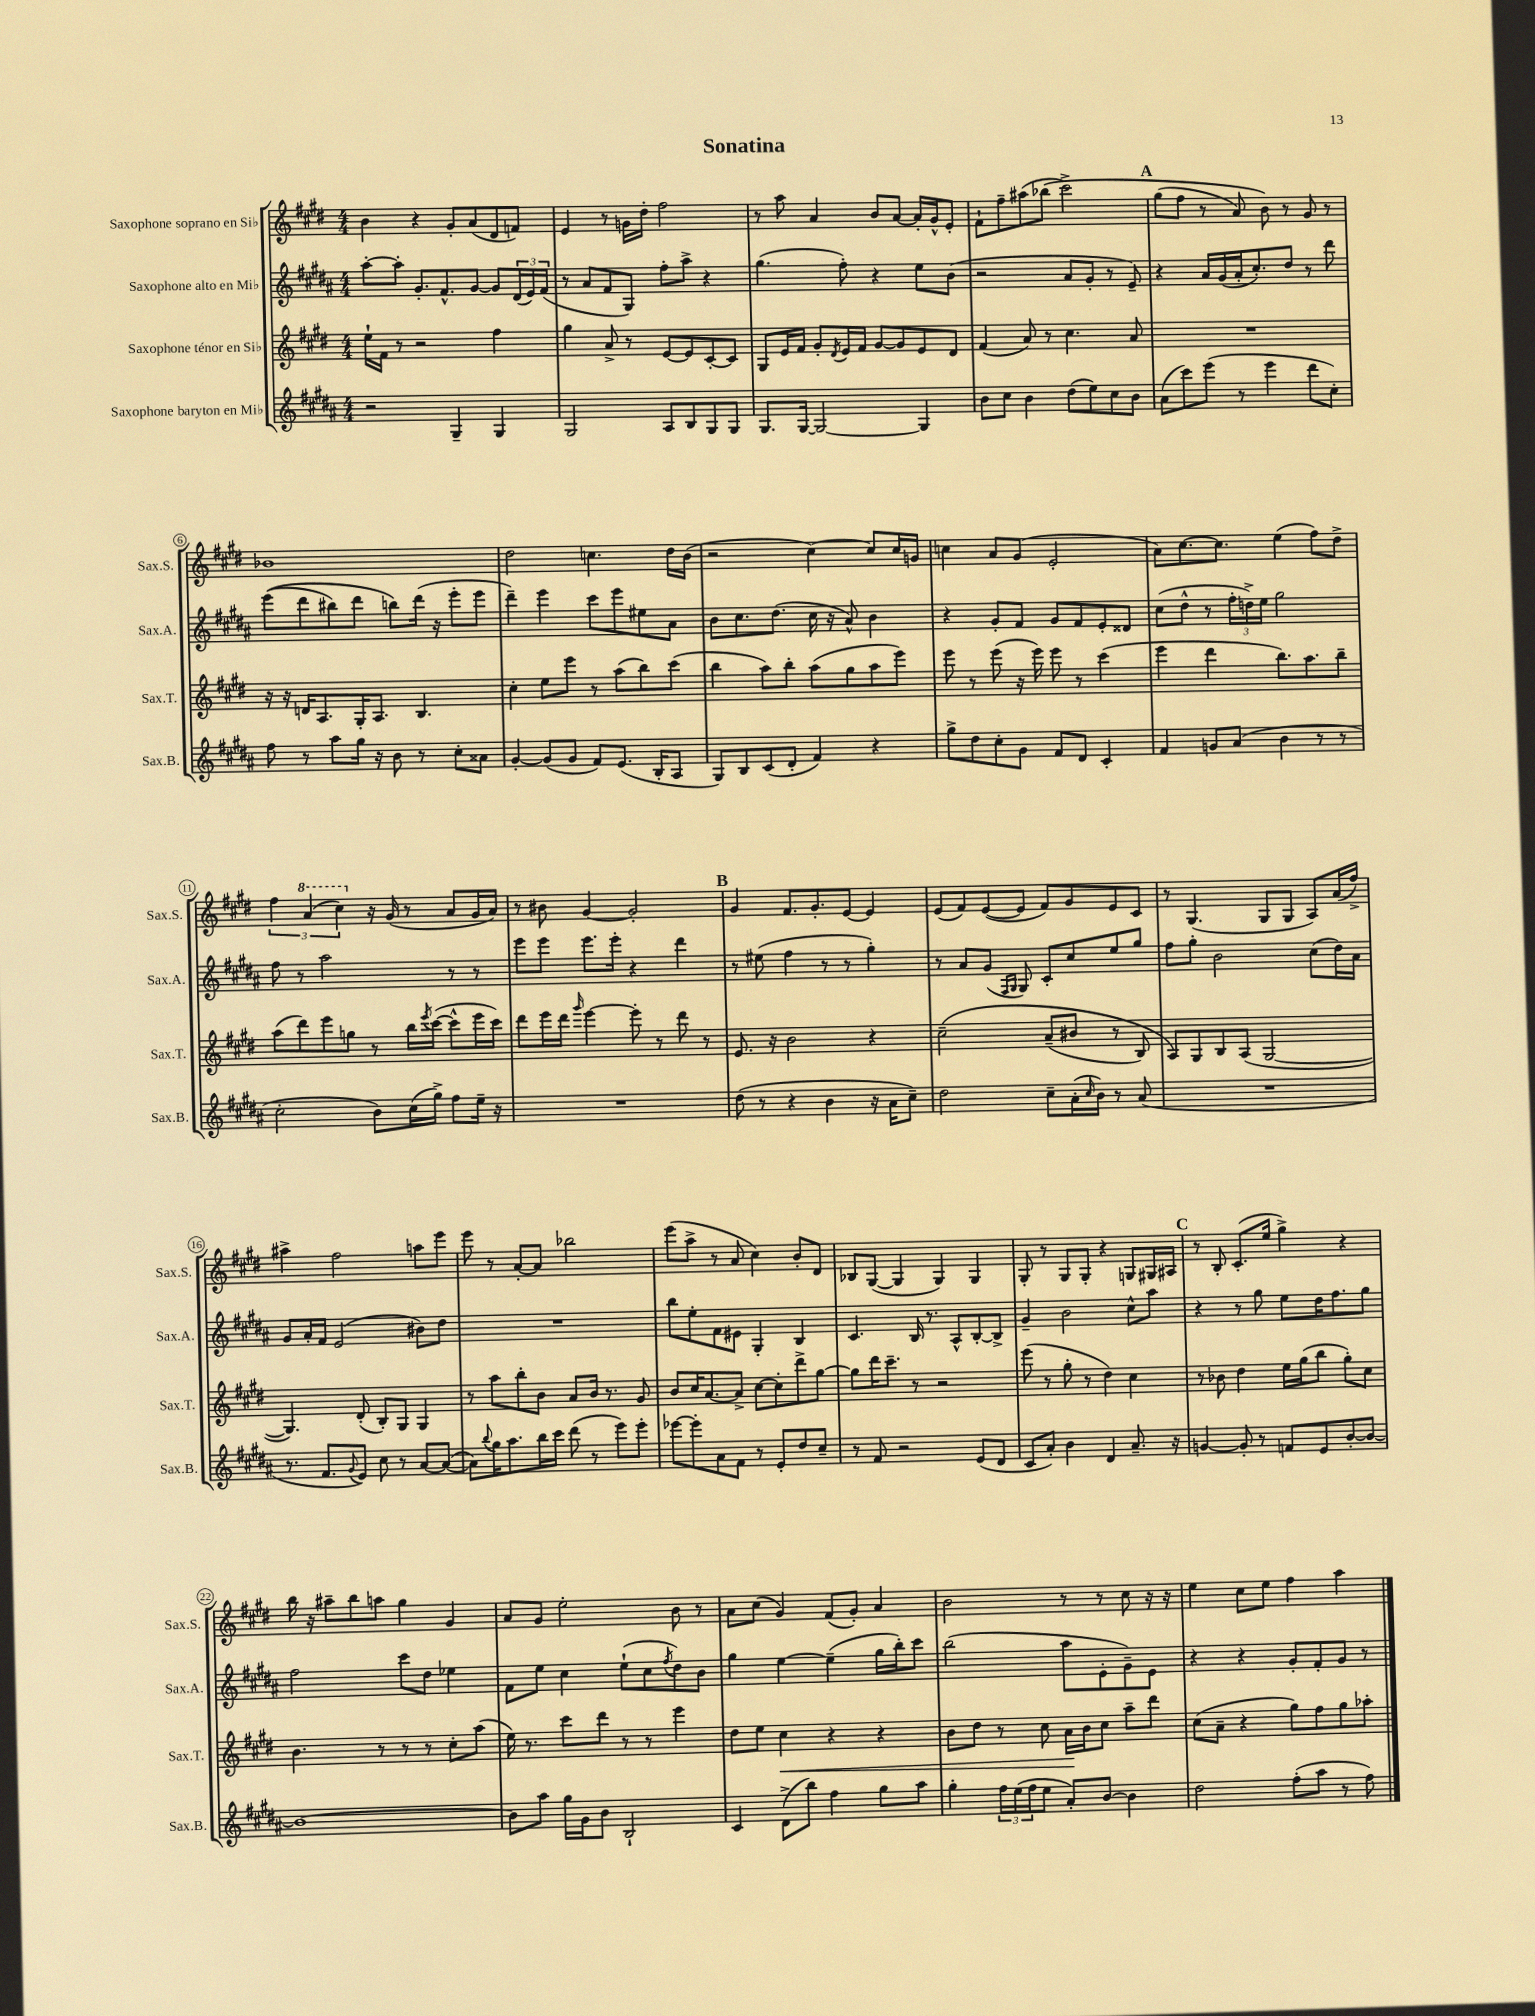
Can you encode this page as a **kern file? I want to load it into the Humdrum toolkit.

**kern	**kern	**kern	**kern
*staff4	*staff3	*staff2	*staff1
*clefG2	*clefG2	*clefG2	*clefG2
*k[f#c#g#d#a#]	*k[f#c#g#d#]	*k[f#c#g#d#a#]	*k[f#c#g#d#]
*M4/4	*M4/4	*M4/4	*M4/4
2r	16ee`	[8aa#'	4b
.	16f#	.	.
.	8r	8aa#']	.
.	2r	8.g#'	4r
.	.	8.f#^^	.
4G#~	.	.	8g#'
.	.	[8g#	(8a
4G#	4ff#	8g#]	8d#
.	.	(24d#	8f)
.	.	24e)	.
.	.	(24f#	.
=	=	=	=
2G#	4gg#	8r	4e
.	.	8a#	.
.	8a^	8f#	8r
.	8r	8G#)	16g
.	.	.	16dd#'
8A#	[8e	8ff#'	2ff#
8B	8e]	8aa#^	.
8G#	[8c#'	4r	.
8G#	8c#]	.	.
=	=	=	=
8.G#	8G#	(4.gg#	8r
.	16e	.	8aa
[16G#	16f#	.	.
2G#_	8g#'	.	4a
.	8qd#	.	.
.	16e	8ff#')	.
.	16f#	.	.
.	[8g#	4r	8b
.	8g#]	.	[8a
4G#]	8e	8ee	16a']
.	.	.	16g#^^
.	8d#	(8b	8e'
=	=	=	=
8b	(4f#	2r	8f#`
8cc#	.	.	8ff#~
4b	8a)	.	(8aa#
.	8r	.	&(8bb-
(8dd#	4.cc#	8a#	2ccc#^)
8ee)	.	8g#'	.
8cc#	.	8r	.
8b	8a	8e~)	.
=	=	=	=
(8a#	1r	4r	(8gg#
8ccc#)	.	.	8ff#
(8eee	.	16a#	8r
.	.	(16g#	.
8r	.	16a#'	8a)
.	.	8.cc#')	.
4eee	.	.	8b&)
.	.	8dd#	8r
8ddd#	.	8r	8g#
8cc#')	.	8ddd#	8r
=	=	=	=
8ff#	16r	&((8eee	1b-
.	16r	.	.
8r	16d	8ddd#	.
.	8.A	.	.
8aa#	.	8bb#)	.
16gg#	16G#'	8ddd#	.
16r	8.A	.	.
8b	.	8bb&)	.
8r	4.B	(16ddd#	.
.	.	16r	.
8cc#'	.	8eee'	.
8a##	.	8eee	.
=	=	=	=
[4g#'	4cc#'	4ddd#~)	2dd#
(8g#]	8ee	4eee	.
8g#	8eee	.	.
8f#)	8r	8ccc#	4.cc
(8.e	(8aa	8eee	.
.	8bb)	8ee#	.
16B'	.	.	.
8A#	(8ccc#	8a#	16dd#
.	.	.	(16b
=	=	=	=
8G#)	4bb	8b	2r
8B	.	8.cc#	.
(8c#	8aa)	.	.
.	.	(8.dd#	.
8d#'	8bb'	.	.
4f#)	(8aa	16cc#	[4cc#)
.	.	16r	.
.	8gg#	8a#^^)	.
4r	8aa	4b	8cc#]
.	8eee)	.	16cc#
.	.	.	16g
=	=	=	=
8gg#^	8eee	4r	4cc
8dd#	8r	.	.
8cc#'	(8eee	8g#'	8a
8g#	16r	8f#	(8g#
.	16eee)	.	.
8f#	8eee	8g#	2e'
8d#	8r	8f#	.
4c#'	(4ccc#	8e'	.
.	.	8d##	.
=	=	=	=
4f#	4eee	(8cc#	8a)
.	.	8dd#^^	[8.cc#
8g	4ddd#	8r	.
.	.	.	8.cc#]
(8a#	.	24ff#'	.
.	.	24dd^)	.
.	.	24ee	.
4b	8.bb)	2gg#	(4ee
.	8.aa	.	.
8r	.	.	8ff#)
8r	8bb~	.	8dd#^
=	=	=	=
2cc#'	(8aa	8ff#	6ff#
.	8ddd#)	8r	.
.	.	.	(6aa
.	8eee	2aa#	.
.	.	.	6ccc#)
.	8gg	.	.
8b)	8r	.	16r
.	.	.	(16g#
(16cc#	16bb	.	8r
.	8qeee	.	.
16gg#^)	([16ccc#	.	.
8ff#	8ccc#^^]	8r	8a
16ee~	16eee	8r	16g#
16r	16ccc#)	.	16a)
=	=	=	=
1r	8ddd#	8eee	8r
.	16eee	8eee	8b#
.	16ddd#	.	.
.	16qqggg#	.	.
.	[4eee	8.eee	[4g#
.	.	16eee'	.
.	8eee']	4r	2g#']
.	8r	.	.
.	8ddd#	4ddd#	.
.	8r	.	.
=	=	=	=
(8dd#	8.e	8r	4g#
8r	.	(8ee#	.
.	16r	.	.
4r	2b	4ff#	8.f#
.	.	.	8.g#'
4b	.	8r	.
.	.	8r	[8e
16r	4r	4gg#')	4e]
16a#	.	.	.
8cc#~)	.	.	.
=	=	=	=
2dd#	&(2cc#~	8r	(8e
.	.	8a#	8f#)
.	.	(8g#	([8e
.	.	16qqF#	.
.	.	16qqG#	.
.	.	8G#)	8e]
8cc#~	(8a~	8c#'	8f#)
(16a#'	8b#	8cc#	8g#
16qqcc#	.	.	.
16b)	.	.	.
8r	8r	8ee	8e
(8a#	8B)	8gg#	8c#
=	=	=	=
1r	8A&)	8ff#	8r
.	8G#	8gg#'	(4.G#
.	8B	2b	.
.	(8A	.	.
.	[2G#	.	8G#
.	.	.	8G#
.	.	(8cc#	8A)
.	.	16dd#)	(16a
.	.	16a#	16ff#^)
=	=	=	=
8.r	4.G#])	8g#	4aa#^
.	.	16a#'	.
8.f#	.	16f#	.
.	.	(2e	2ff#
8qqg#	.	.	.
8e)	(8d#'	.	.
8cc#	8B')	.	.
8r	8G#	.	.
[8a#	4G#	8b#)	8aa
(8a#_	.	8dd#	8eee
=	=	=	=
8a#])	8r	1r	8eee
8qqbb	.	.	.
16gg#	8aa	.	8r
8.aa#	.	.	.
.	8bb'	.	[8a'
16bb	8b	.	8a]
16ccc#	.	.	.
(8ddd#	8a	.	2bb-
8r	16b	.	.
.	8.r	.	.
8eee)	.	.	.
8eee'	8g#	.	.
=	=	=	=
[8eee-	8b	8bb	(8eee
8eee-']	16cc#	8ee'	8aa^
.	[8.a	.	.
8a#	.	8f#	8r
8f#	8a^]	8e#	8a
8r	[8cc#	4G#'	4cc#)
8e'	8cc#']	.	.
8dd#	8ddd#^	4B	8b'
8cc#~	[8gg#	.	8d#
=	=	=	=
8r	8gg#]	4.c#	8B-
8f#	16ddd#	.	([8G#
.	8.ccc#~	.	.
2r	.	.	4G#]
.	8r	16B	.
.	.	8.r	.
.	2r	.	4G#)
.	.	8A#^^	.
(8e	.	[8B'	4G#
8d#	.	8B^]	.
=	=	=	=
8c#	(8eee	4g#~	8G#'
8a#')	8r	.	8r
4b	8gg#'	2b	8G#
.	8r	.	8G#'
4d#	4dd#)	.	4r
8.a#~	4cc#	8cc#^^	8G
.	.	8aa#	16G#
16r	.	.	16A#
=	=	=	=
[4g	8r	4r	8r
.	8b-	.	8B'
8g']	4dd#	8r	(8.c#'
8r	.	8gg#	.
.	.	.	16ee
8f	16ee	8ee	4gg#^)
.	(16gg#	.	.
8e	8bb	16dd#	.
.	.	8.ff#	.
[8b'	8gg#')	.	4r
8b_	8cc#	8gg#	.
=	=	=	=
1b_	4.b	2ff#	16bb
.	.	.	16r
.	.	.	8aa#~
.	.	.	8bb
.	8r	.	8aa
.	8r	8ccc#	4gg#
.	8r	8dd#	.
.	8cc#'	4ee-	4g#
.	(8aa	.	.
=	=	=	=
8b]	16ee)	8f#	8a
.	8.r	.	.
8aa#	.	8ee	8g#
16gg#	8ccc#	4cc#	2ee'
16g#	.	.	.
8b	8ddd#	.	.
2B`	8r	(8ee`	.
.	8r	8cc#	.
.	.	8qff#	.
.	4eee	8dd#)	8b
.	.	8b	8r
=	=	=	=
4c#	8dd#	4gg#	8a
.	8ee	.	(8cc#
(8d#^	4cc#	[4ee	4g#)
8bb)	.	.	.
4ff#	4r	(4ee~]	(8f#
.	.	.	8g#')
8gg#	4r	16gg#	4a
.	.	16bb')	.
8aa#	.	8ccc#	.
=	=	=	=
4gg#'	8b	(2bb	2b
.	8dd#	.	.
24ff#	8r	.	.
(24ee	.	.	.
24ff#	.	.	.
8ee	8cc#	.	.
8a#')	16a	8aa#	8r
.	16b	.	.
[8b	8cc#	8e'	8r
4b]	8aa~	8g#~)	8cc#
.	8ddd#	8e	16r
.	.	.	16r
=	=	=	=
2dd#	(8cc#	4r	4ee
.	8a~	.	.
.	4r	4r	8cc#
.	.	.	8ee
(8ff#'	8gg#)	8g#'	4ff#
8aa#	8ff#	8f#'	.
8r	8gg#	8g#	4aa
8ff#)	8aa-'	8r	.
==	==	==	==
*-	*-	*-	*-
